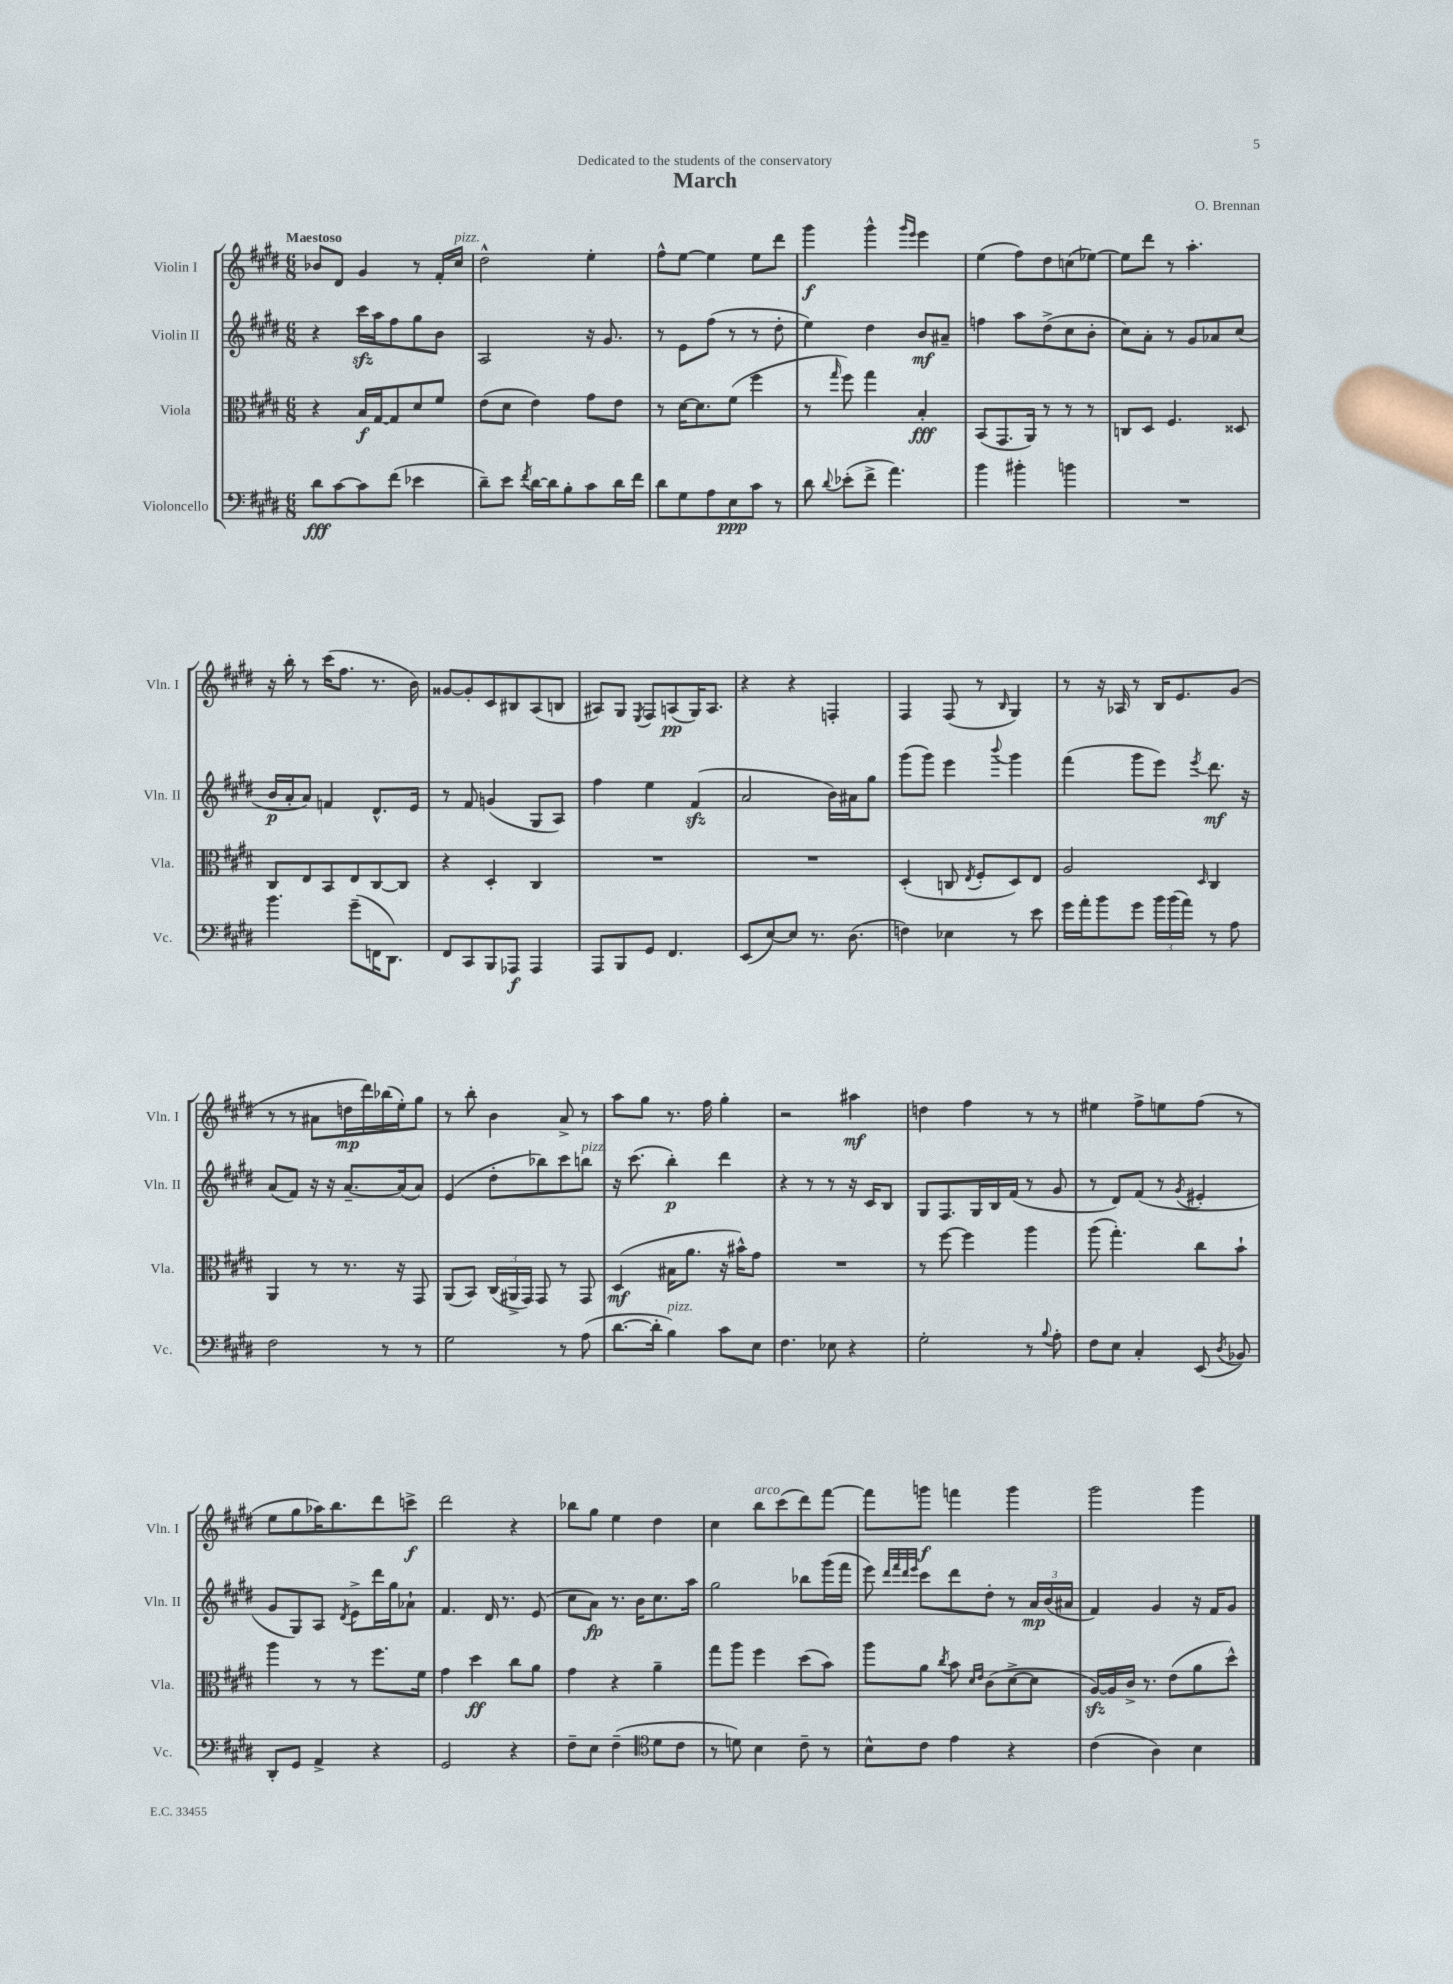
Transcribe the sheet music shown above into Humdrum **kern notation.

**kern	**dynam	**kern	**dynam	**kern	**dynam	**kern	**dynam
*part4	*part4	*part3	*part3	*part2	*part2	*part1	*part1
*staff4	*staff4	*staff3	*staff3	*staff2	*staff2	*staff1	*staff1
*I"Violoncello	*	*I"Viola	*	*I"Violin II	*	*I"Violin I	*
*I'Vc.	*	*I'Vla.	*	*I'Vln. II	*	*I'Vln. I	*
*clefF4	*	*clefC3	*	*clefG2	*	*clefG2	*
*k[f#c#g#d#]	*	*k[f#c#g#d#]	*	*k[f#c#g#d#]	*	*k[f#c#g#d#]	*
*M6/8	*	*M6/8	*	*M6/8	*	*M6/8	*
=1	=1	=1	=1	=1	=1	=1	=1
!	!	!	!	!	!	!LO:TX:a:B:t=Maestoso	!
8d#\L	fff	4r	.	4r	.	8b-X/L	.
[8c#\	.	.	.	.	.	8d#/J	.
8c#\]	.	16B/LL	f	16ccc#zz\LL	.	4g#/	.
.	.	[16G#/J	.	16aa\J	.	.	.
(8f#\J	.	8G#/]	.	8ff#\	.	.	.
4e-X\	.	8d#/	.	8gg#\	.	8r	.
.	.	8f#/J	.	8b\J	.	16f#'/LL	.
!	!	!	!	!	!	!LO:TX:a:i:t=pizz.	!
.	.	.	.	.	.	16cc#/JJ	.
=2	=2	=2	=2	=2	=2	=2	=2
8d#~\L)	.	(8e\L	.	2A/	.	2dd#^^\	.
8e\J	.	8d#\J	.	.	.	.	.
8qf#/	.	.	.	.	.	.	.
[16d#\LL	.	4e\)	.	.	.	.	.
16d#\J]	.	.	.	.	.	.	.
8B'\	.	.	.	.	.	.	.
8c#\	.	8g#\L	.	16r	.	4ee'\	.
.	.	.	.	8.g#/	.	.	.
16d#\L	.	8e\J	.	.	.	.	.
16f#\JJ	.	.	.	.	.	.	.
=3	=3	=3	=3	=3	=3	=3	=3
8d#\L	.	8r	.	8r	.	8ff#^^\L	.
8G#\	.	[16d#\KL	.	8e\L	.	[8ee\J	.
.	.	8.d#\]	.	.	.	.	.
8A\	.	.	.	(8ff#\J	.	4ee\]	.
8E\	ppp	(8f#\J	.	8r	.	.	.
8c#\J	.	4ff#\	.	8r	.	8ee\L	.
8r	.	.	.	8dd#'\	.	8ddd#\J	.
=4	=4	=4	=4	=4	=4	=4	=4
8d#\	.	8r	.	4ee\)	.	4ggg#\	f
8qqd#/	.	16qqgg#/	.	.	.	.	.
(8e-X'\L	.	8ff#\)	.	.	.	.	.
8f#^\J	.	4gg#\	.	4dd#\	.	4ggg#^^\	.
4.a\)	.	.	.	.	.	.	.
.	.	.	.	.	.	16qqggg#/LL	.
.	.	.	.	.	.	16qqeee/JJ	.
.	.	4B'/	fff	8b/L	mf	4eee\	.
.	.	.	.	8a#X~/J	.	.	.
=5	=5	=5	=5	=5	=5	=5	=5
4b\	.	(8BB/L	.	4ffn\	.	(4ee\	.
.	.	8.GG#/	.	.	.	.	.
4b#X'\	.	.	.	8aa\L	.	8ff#\L)	.
.	.	16AA/Jk)	.	.	.	.	.
.	.	8r	.	(8dd#^\	.	8dd#\	.
4bn\	.	8r	.	8cc#\	.	(8ccn\	.
.	.	8r	.	8b'\J	.	[8ee-X\J)	.
=6	=6	=6	=6	=6	=6	=6	=6
2.r	.	8Cn/L	.	8cc#\L)	.	8ee-\L]	.
.	.	8D#/J	.	8a'\J	.	8ddd#\J	.
.	.	4.F#/	.	8r	.	8r	.
.	.	.	.	8g#/L	.	4.aa'\	.
.	.	.	.	8a-X/	.	.	.
.	.	8D##X/	.	(8cc#/J	.	.	.
!!LO:LB:g=z
=7	=7	=7	=7	=7	=7	=7	=7
4.b\	.	8C#/L	.	16b/LL	p	16r	.
.	.	.	.	16a'/J	.	16bb'\	.
.	.	8E/	.	8a/J)	.	8r	.
.	.	8BB/	.	4fn/	.	(16ccc#\KL	.
.	.	.	.	.	.	8.ff#\J	.
(8g#~\L	.	8E/	.	.	.	.	.
16FFn\K	.	[8C#/	.	8.d#^^/L	.	8.r	.
8.DD#\J)	.	.	.	.	.	.	.
.	.	8C#/J]	.	.	.	.	.
.	.	.	.	16e/Jk	.	16b\)	.
=8	=8	=8	=8	=8	=8	=8	=8
8FF#/L	.	4r	.	8r	.	[8g##X/L	.
8CC#/	.	.	.	8f#/	.	8g##'/]	.
8BBB/	.	4D#'/	.	(4gn/	.	8c#/	.
8AAA-X/J	f	.	.	.	.	8B#X/	.
4AAA-/	.	4C#/	.	8G#/L	.	(8A/	.
.	.	.	.	8A/J)	.	8Bn/J	.
=9	=9	=9	=9	=9	=9	=9	=9
8AAA/L	.	2.r	.	4ff#\	.	8A#X/L)	.
8BBB/	.	.	.	.	.	8G#/J	.
.	.	.	.	.	.	8qE/	.
8GG#/J	.	.	.	4ee\	.	8F#/L	.
4.FF#/	.	.	.	.	.	(8An/	pp
.	.	.	.	(4f#zz/	.	16G#/K)	.
.	.	.	.	.	.	8.A/J	.
=10	=10	=10	=10	=10	=10	=10	=10
(8EE/L	.	2.r	.	2a/	.	4r	.
[8E/)	.	.	.	.	.	.	.
8E/J]	.	.	.	.	.	4r	.
8.r	.	.	.	.	.	.	.
.	.	.	.	16b\LL)	.	4Fn'/	.
(8.D#\	.	.	.	16a#X\J	.	.	.
.	.	.	.	8gg#\J	.	.	.
=11	=11	=11	=11	=11	=11	=11	=11
4Fn\)	.	(4D#'/	.	(8ggg#\L	.	4F#/	.
.	.	.	.	8ggg#\J)	.	.	.
4E-X\	.	8Cn/	.	4eee\	.	(8F#/	.
.	.	8qE/	.	.	.	.	.
.	.	8F#'/L	.	.	.	8r	.
.	.	.	.	8qqbbb/	.	16qqB/	.
8r	.	8D#/)	.	4ggg#\	.	4G#/)	.
8e\	.	8E/J	.	.	.	.	.
=12	=12	=12	=12	=12	=12	=12	=12
16g#\LL	.	2A/	.	(4fff#\	.	8r	.
16a'\J	.	.	.	.	.	.	.
8b\	.	.	.	.	.	16r	.
.	.	.	.	.	.	16A-X/	.
8g#\J	.	.	.	8ggg#\L	.	8r	.
24b\LL	.	.	.	8eee\J)	.	16B/KL	.
(24b\	.	.	.	.	.	.	.
.	.	.	.	.	.	8.e/	.
24a\JJ)	.	.	.	.	.	.	.
.	.	16qqD#/	.	8qeee/	.	.	.
8r	.	4C#/	.	8.ddd#\	mf	.	.
8A\	.	.	.	.	.	(8g#/J	.
.	.	.	.	16r	.	.	.
!!LO:LB:g=z
=13	=13	=13	=13	=13	=13	=13	=13
2F#\	.	4AA/	.	(8a/L	.	8r	.
.	.	.	.	8f#/J)	.	8r	.
.	.	8r	.	16r	.	8a#X\L	.
.	.	.	.	16r	.	.	.
.	.	8.r	.	[8.a~/L	.	16ddn\L	mp
.	.	.	.	.	.	16ddd#\)	.
8r	.	.	.	.	.	(16bb-X\	.
.	.	16r	.	(16a/k]	.	16ee'\J)	.
8r	.	8GG#/	.	8a/J)	.	8gg#\J	.
=14	=14	=14	=14	=14	=14	=14	=14
2G#\	.	(8AA/L	.	(4e/	.	8r	.
.	.	8BB/J)	.	.	.	8bb'\	.
.	.	(24C#/LL	.	8dd#'\L	.	4b\	.
.	.	24AA#X^/	.	.	.	.	.
.	.	24GG#/JJ)	.	.	.	.	.
.	.	8GG#/	.	8bb-X\)	.	.	.
8r	.	8r	.	8ccc#\	.	8a^/	.
!	!	!	!	!LO:TX:a:i:t=pizz.	!	!	!
(8A\	.	8GG#/	.	8bbn\J	.	8r	.
=15	=15	=15	=15	=15	=15	=15	=15
[8.d#\L	.	(4D#/	mf	16r	.	8aa\L	.
.	.	.	.	(8.ccc#\	.	.	.
.	.	.	.	.	.	8gg#\J	.
16d#'\Jk]	.	.	.	.	.	.	.
!LO:TX:a:i:t=pizz.	!	!	!	!	!	!	!
4B\)	.	16B#X\KL	.	4bb'\)	p	8.r	.
.	.	8.a\J	.	.	.	.	.
.	.	.	.	.	.	16ff#\	.
8c#\L	.	16r	.	4ddd#\	.	4gg#'\	.
.	.	16b#X^^\KL)	.	.	.	.	.
8E\J	.	8g#\J	.	.	.	.	.
=16	=16	=16	=16	=16	=16	=16	=16
4.F#\	.	2.r	.	4r	.	2r	.
.	.	.	.	8r	.	.	.
8E-X\	.	.	.	8r	.	.	.
4r	.	.	.	16r	.	4aa#X\	mf
.	.	.	.	16c#/KL	.	.	.
.	.	.	.	8B/J	.	.	.
=17	=17	=17	=17	=17	=17	=17	=17
2G#'\	.	8r	.	8G#/L	.	4ddn\	.
.	.	[8ff#\	.	8.F#/	.	.	.
.	.	4ff#\]	.	.	.	4ff#\	.
.	.	.	.	16G#/L	.	.	.
.	.	.	.	16B/	.	.	.
.	.	.	.	(16f#/JJ	.	.	.
8r	.	4aa\	.	8r	.	8r	.
8qqB/	.	.	.	.	.	.	.
8A'\	.	.	.	8g#/	.	8r	.
=18	=18	=18	=18	=18	=18	=18	=18
8F#\L	.	(8aa\	.	8r	.	4ee#X\	.
8E\J	.	4.gg#'\)	.	8d#/L)	.	.	.
4C#'/	.	.	.	(8f#/J	.	8ff#^\L	.
.	.	.	.	8r	.	8een\	.
.	.	.	.	8qg#/	.	.	.
(8EE/	.	8cc#\L	.	4e#X'/	.	(8ff#\J	.
8qD#/	.	.	.	.	.	.	.
8BB-X/)	.	8b`\J	.	.	.	8r	.
!!LO:LB:g=z
=19	=19	=19	=19	=19	=19	=19	=19
8DD#'/L	.	4aa\	.	8g#/L	.	8ee\L	.
8GG#/J	.	.	.	8G#/)	.	8gg#\	.
4AA^/	.	8r	.	8A/J	.	16aa-X\K)	.
.	.	.	.	.	.	8.bb\	.
.	.	.	.	8qd#/	.	.	.
.	.	8r	.	8e^\L	.	.	.
4r	.	8.ff#\L	.	16ddd#\L	.	8ddd#\	.
.	.	.	.	16gg#\J	.	.	.
.	.	.	.	8a-X`\J	.	8cccn^\J	f
.	.	16f#\Jk	.	.	.	.	.
=20	=20	=20	=20	=20	=20	=20	=20
2GG#/	.	4g#\	.	4.f#/	.	2ddd#\	.
.	.	4dd#\	ff	.	.	.	.
.	.	.	.	16d#/	.	.	.
.	.	.	.	8.r	.	.	.
4r	.	8cc#\L	.	.	.	4r	.
.	.	8a\J	.	(8e/	.	.	.
=21	=21	=21	=21	=21	=21	=21	=21
8F#~\L	.	4g#\	.	8cc#\L	.	8bb-X\L	.
8E\J	.	.	.	8a\J)	fp	8gg#\J	.
(4F#~\	.	4r	.	8.r	.	4ee\	.
.	.	.	.	16b\KL	.	.	.
*clefC4	*	*	*	*	*	*	*
8d#\L	.	4a~\	.	8.cc#\	.	4dd#\	.
8c#\J	.	.	.	.	.	.	.
.	.	.	.	16aa\Jk	.	.	.
=22	=22	=22	=22	=22	=22	=22	=22
8r	.	8gg#\L	.	2gg#\	.	4cc#\	.
8dn\)	.	8aa\J	.	.	.	.	.
!	!	!	!	!	!	!LO:TX:a:i:t=arco	!
4B\	.	4ff#\	.	.	.	8bb\L	.
.	.	.	.	.	.	(8ccc#\	.
8c#~\	.	(8dd#\L	.	8bb-X\L	.	8ddd#\)	.
8r	.	8b\J)	.	(16ggg#\L	.	[8fff#\J	.
.	.	.	.	16fff#\JJ	.	.	.
=23	=23	=23	=23	=23	=23	=23	=23
8B^^\L	.	8aa\L	.	8eee\)	.	8fff#\L]	.
.	.	.	.	32qqddd#/LLL	.	.	.
.	.	.	.	32qqfff#/	.	.	.
.	.	.	.	32qqddd#/	.	.	.
.	.	.	.	32qqeee/JJJ	.	.	.
8c#\J	.	8a\J	.	8ccc#\L	.	8gggn\J	f
.	.	8qcc#/	.	.	.	.	.
4e\	.	8b\	.	8ddd#\	.	4fffn\	.
.	.	16qqd#/LL	.	.	.	.	.
.	.	16qqe/JJ	.	.	.	.	.
.	.	(8c#\L	.	8dd#'\J	.	.	.
4r	.	[8d#^\	.	8r	.	4ggg\	.
.	.	8d#\J]	.	24a/LL	mp	.	.
.	.	.	.	(24b/	.	.	.
.	.	.	.	24a#X/JJ	.	.	.
=24	=24	=24	=24	=24	=24	=24	=24
(4c#\	.	[16Azz/LL)	.	4f#/)	.	2ggg#\	.
.	.	16A/]	.	.	.	.	.
.	.	16c#^/JJ	.	.	.	.	.
.	.	8.r	.	.	.	.	.
4A\)	.	.	.	4g#/	.	.	.
.	.	(8e\L	.	.	.	.	.
4B\	.	8a\	.	16r	.	4ggg#\	.
.	.	.	.	16f#/KL	.	.	.
.	.	8dd#^^\J)	.	8g#/J	.	.	.
==	==	==	==	==	==	==	==
*-	*-	*-	*-	*-	*-	*-	*-
